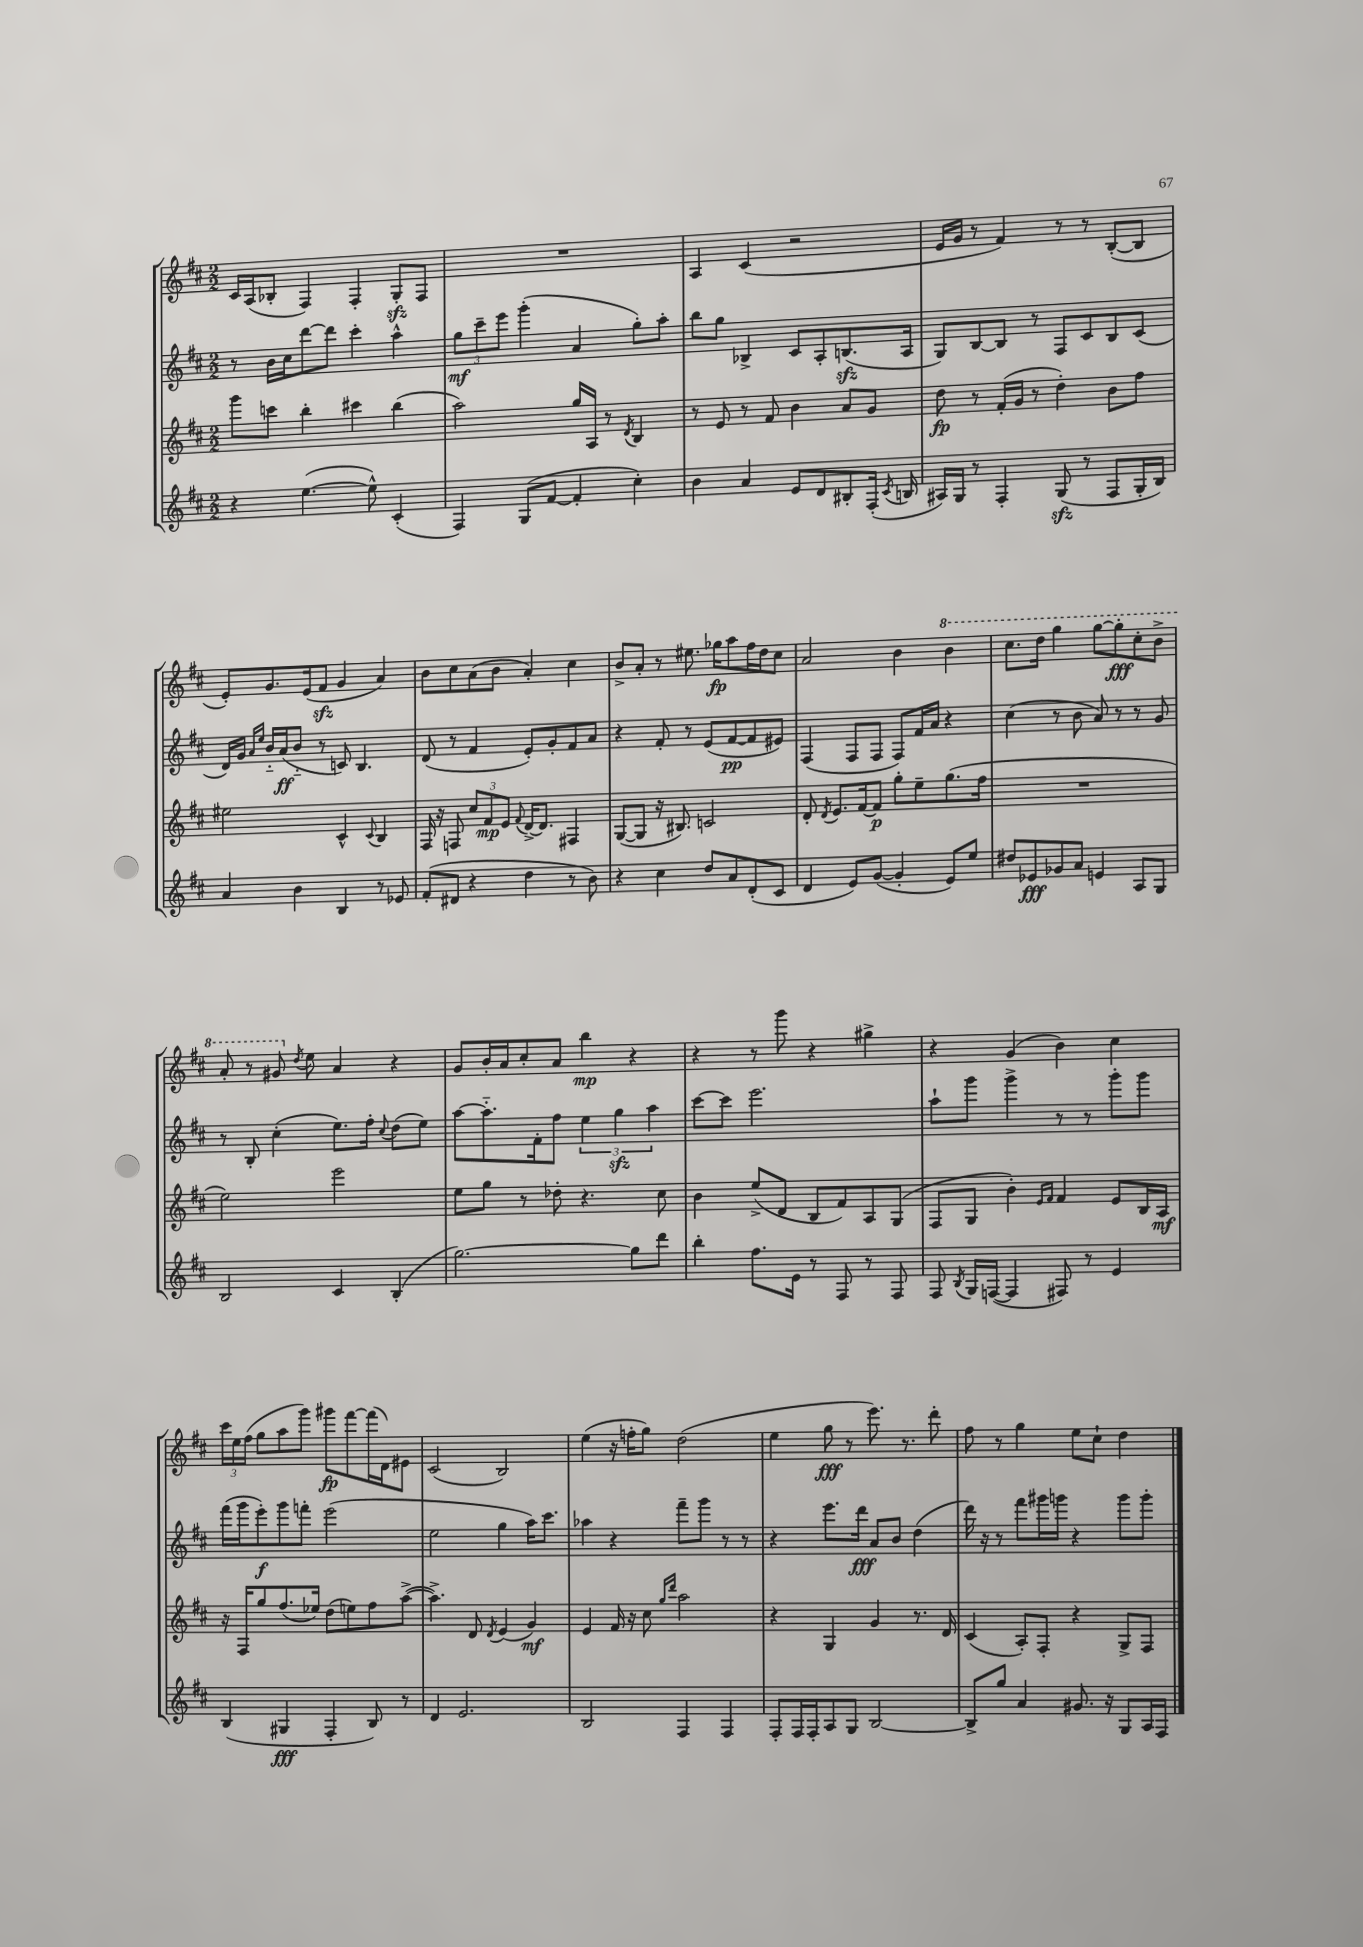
<<
\new StaffGroup <<
\new Staff = "s0" {
    \clef treble \key d \major \numericTimeSignature \time 2/2
    \autoBeamOff cis'16[ a16( bes8]-. fis4) fis4-. g8[-.\sfz fis8] |
    R1 |
    a4 cis'4( r2 |
    e'16[ g'16] r8 fis'4) r8 r8 b8[~-.( b8] |
    e'8[-.) g'8. e'16( fis'8]\sfz g'4 a'4) |
    b'8[ cis''8 a'8( b'8] a'4-.) cis''4 |
    b'8[-> a'8]-. r8 eis''8. ges''16[\fp a''8 fis''16 d''16 cis''8] |
    a'2 b'4 \ottava #1 b''4 |
    cis'''8.[ d'''16] g'''4 g'''8[~ g'''8-.\fff cis'''8-. b''8]-> |
    a''8-. r8 gis''8 \ottava #0 \acciaccatura { d''8 } e''8 a'4 r4 |
    g'8[ b'16-. a'16 cis''8-. a'8] b''4\mp r4 |
    r4 r8 g'''8 r4 gis''4-> |
    r4 g'4( b'4) cis''4 |
    \tuplet 3/2 { cis'''16[ e''16 fis''16]( } g''8[ a''8 g'''8]) gis'''8[\fp fis'''8~ fis'''16( d'16) eis'8] |
    cis'2( b2) |
    e''4( r16 f''16[-. g''8]) d''2( |
    e''4 g''8\fff r8 e'''8.) r8. d'''8-. |
    fis''8 r8 g''4 e''8[ cis''8]-! d''4 \bar "|." |
}
\new Staff = "s1" {
    \clef treble \key d \major \numericTimeSignature \time 2/2
    \autoBeamOff r8 b'16[ cis''16 d'''8~ d'''8] cis'''4-. a''4-^ |
    \tuplet 3/2 { g''8[\mf cis'''8-- e'''8] } g'''4-.( a'4 g''8[-.) a''8]-. |
    b''8[ g''8] bes4-> cis'8[ a8-. b8.\sfz( a16] |
    g8[) b8~ b8] r8 fis8[ cis'8 b8 cis'8]( |
    d'16[) g'16] \grace { a'16[ e''16] } b'16[-_ a'16\ff( b'8]-_ r8 c'8) b4. |
    d'8( r8 fis'4 e'8[-.) g'8-. fis'8 a'8] |
    r4 fis'8-. r8 e'8[( fis'8~\pp fis'8 eis'8]) |
    fis4( fis8[ fis8] fis8[) fis'16 a'16] r4 |
    cis''4( r8 b'8 a'8) r8 r8 g'8 |
    r8 b8-. cis''4-.( e''8.[) fis''16]-. \appoggiatura { cis''8 } d''8[( e''8]) |
    a''8[~ a''8.-_ fis'16-. fis''8] \tuplet 3/2 { e''4 g''4\sfz a''4 } |
    cis'''8[~ cis'''8] e'''2. |
    a''8[-! g'''8] g'''4-> r8 r8 g'''8[-. g'''8] |
    fis'''16[( g'''16 e'''8-.\f) g'''8 f'''8]-. e'''2( |
    e''2 g''4 a''16[) cis'''8.] |
    aes''4 r4 fis'''8[-- g'''8] r8 r8 |
    r4 e'''8.[ d'''16]\fff a'8[ b'8] d''4( |
    d'''16) r16 r8 fis'''8[ gis'''16 g'''16] r4 g'''8[ g'''8]-. \bar "|." |
}
\new Staff = "s2" {
    \clef treble \key d \major \numericTimeSignature \time 2/2
    \autoBeamOff g'''8[ c'''8] b''4-. cis'''4 b''4( |
    a''2) g''16[ a16] r8 \acciaccatura { d'8 } b4 |
    r8 e'8 r8 fis'8 b'4 a'8[ g'8] |
    d''8\fp r8 fis'16[-.( g'16] r8 d''4-.) b'8[ fis''8] |
    eis''2 cis'4-^ \appoggiatura { cis'8 } b4 |
    fis16 r16 f8 \tuplet 3/2 { cis''8[ fis'8\mp e'8] } \appoggiatura { fis'8 } d'16[~-> d'8.] fis4 |
    g8[~( g8] r16 bis8.) c'2 |
    d'8-. \acciaccatura { d'8 } e'8.[ fis'16~ fis'8]\p g''8[-. e''8-- g''8.( fis''16] |
    R1 |
    e''2) e'''2 |
    e''8[ g''8] r8 des''8-. r4. cis''8 |
    b'4 e''8[->( d'8] b8[ fis'8) a8 g8]( |
    fis8[ g8] b'4-.) \grace { e'16[ fis'16] } fis'4 e'8[ b16 a16]\mf |
    r16 fis16[ g''8 fis''8.( ees''16]) d''8[( e''8) fis''8 a''8]~->( |
    a''4.->) d'8 \acciaccatura { d'8 } e'4( g'4\mf) |
    e'4 fis'16 r16 cis''8 \grace { g''16[ d'''16] } a''2 |
    r4 g4 g'4 r8. d'16 |
    cis'4( a8[-.) fis8]-. r4 g8[-> fis8] \bar "|." |
}
\new Staff = "s3" {
    \clef treble \key d \major \numericTimeSignature \time 2/2
    \autoBeamOff r4 e''4.~( e''8-^) cis'4-.( |
    fis4) g8[( fis'8]~ fis'4-. cis''4-.) |
    b'4 a'4 e'8[ d'8 bis8-. fis16]-.( \acciaccatura { cis'8 } b16 |
    ais16[) g16] r8 fis4-. g8\sfz( r8 fis8[ g16-. b16]) |
    a'4 b'4 b4 r8 ees'8 |
    fis'8[-.( dis'8] r4 d''4 r8 b'8) |
    r4 cis''4 d''8[ a'8 d'8-.( cis'8] |
    d'4 e'8[) g'8]~( g'4-. e'8[) e''8] |
    dis''8[ ees'8\fff ges'8 a'8] e'4 a8[ g8] |
    b2 cis'4 b4-.( |
    g''2.~) g''8[ d'''8] |
    b''4-. fis''8.[ e'16] r8 fis8 r8 fis8 |
    fis8 \acciaccatura { b8 } g16[ f16]~( f4 fis8) r8 e'4 |
    b4( gis4\fff fis4-. b8) r8 |
    d'4 e'2. |
    b2 fis4 fis4 |
    fis8[-. fis16 fis16-. a8 g8] b2~ |
    b8[-> g''8] a'4 gis'8. r16 g8[ a16 fis16] \bar "|." |
}
>>
>>
\layout { \context { \Score \remove "Bar_number_engraver" } }
